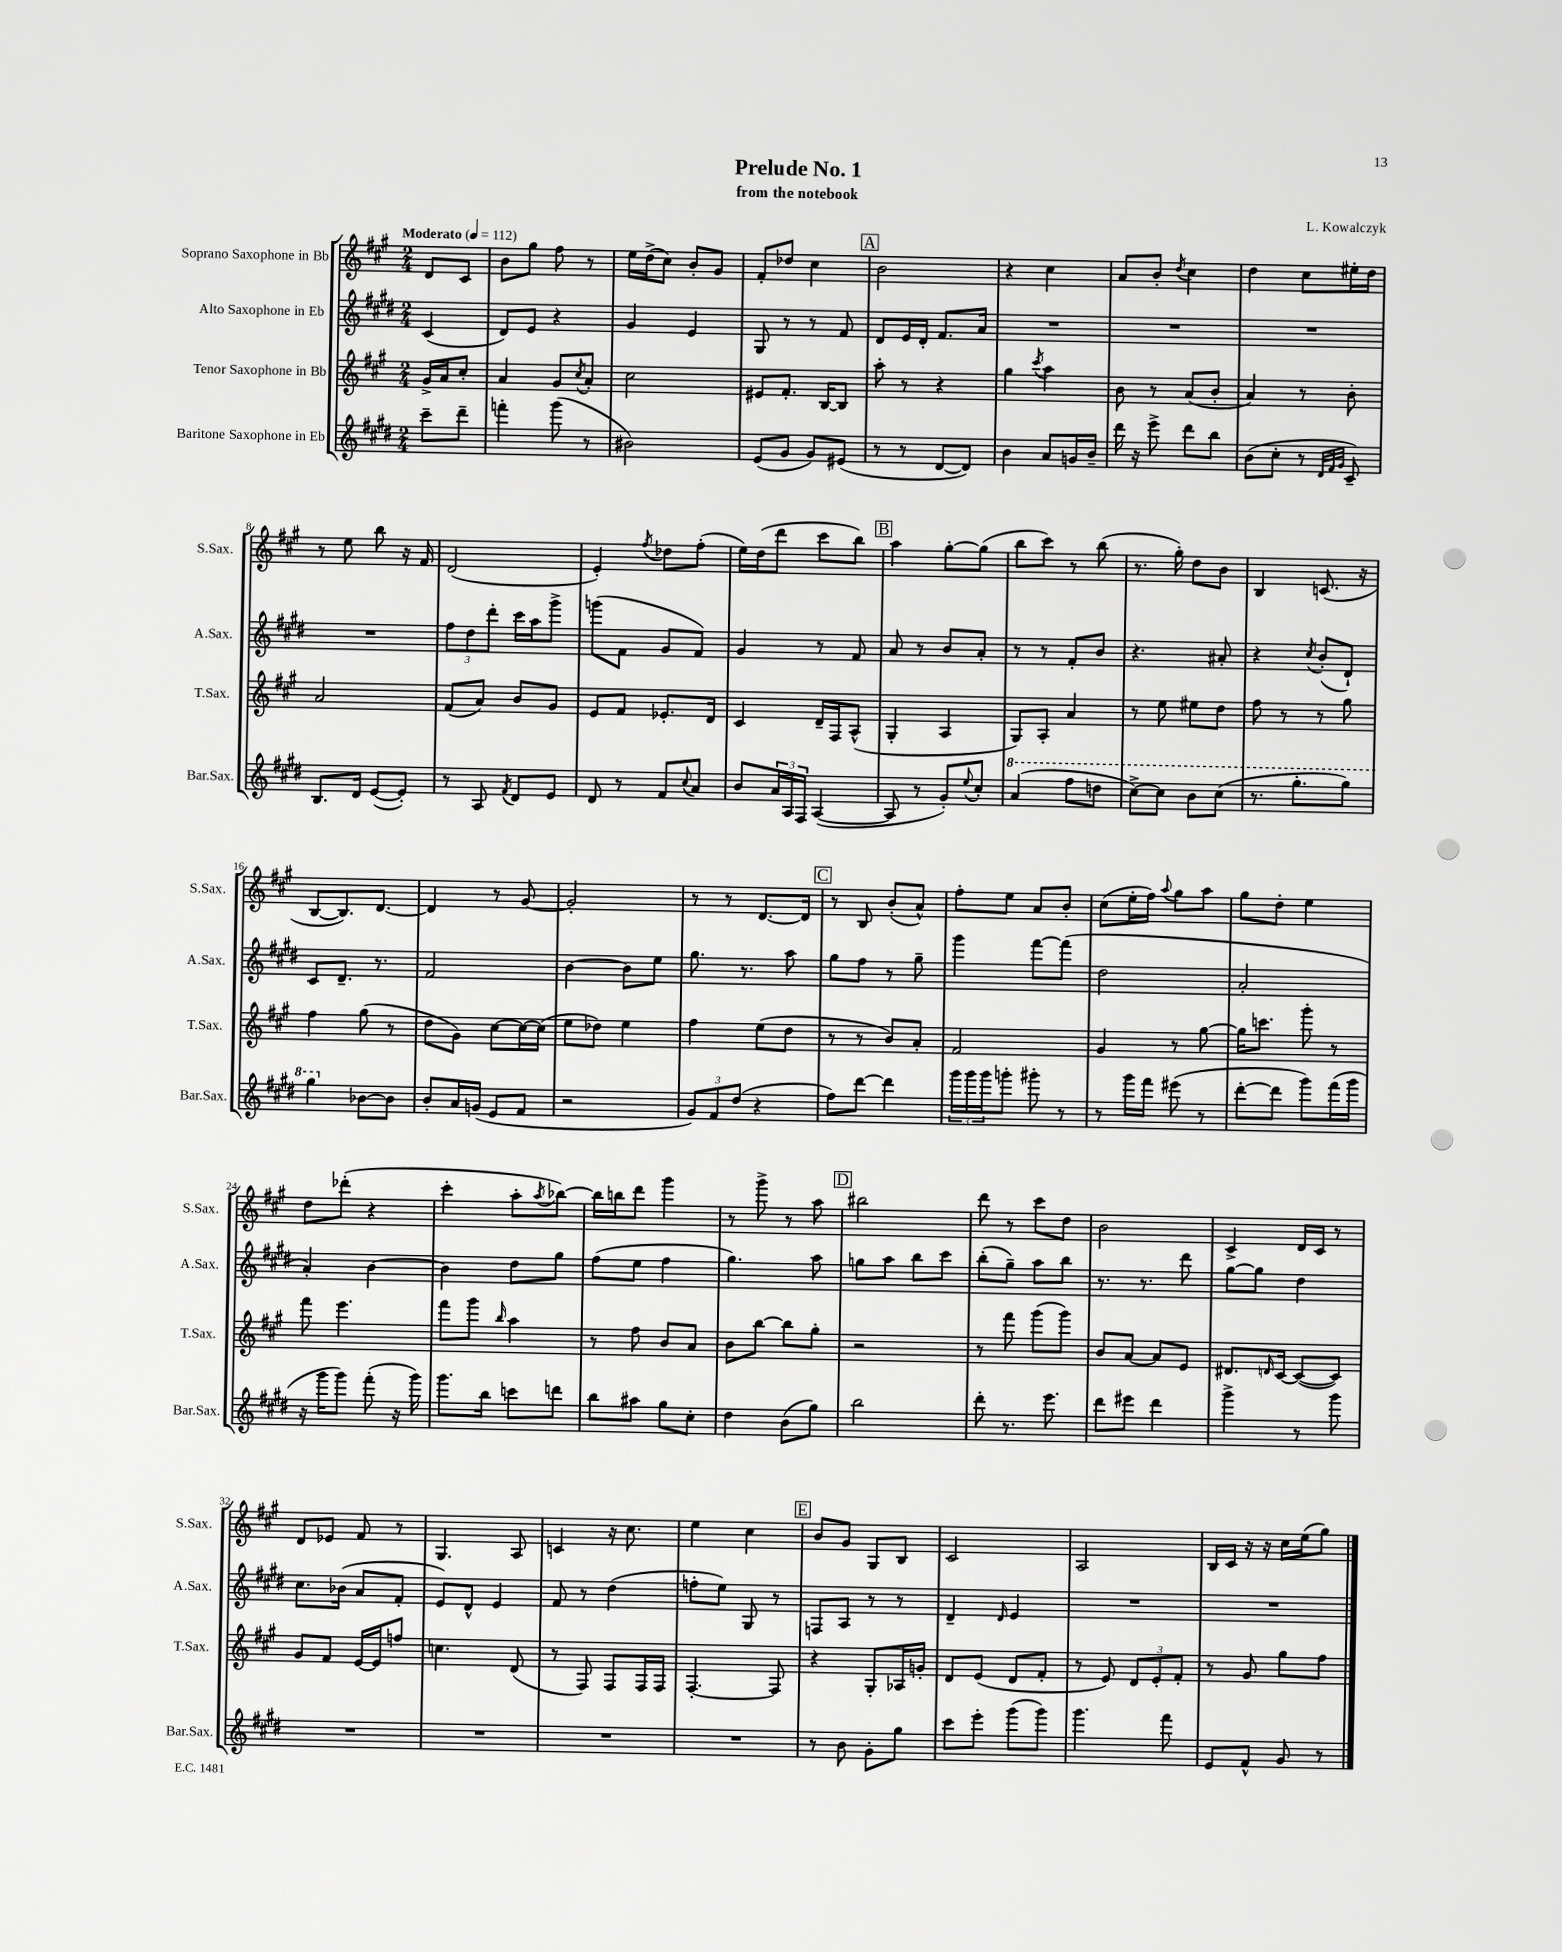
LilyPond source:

\header { title = "Prelude No. 1" composer = "L. Kowalczyk" subtitle = "from the notebook" }
<<
\new StaffGroup <<
\new Staff = "s0" \with { instrumentName = "Soprano Saxophone in Bb" shortInstrumentName = "S.Sax." } {
    \clef treble \key a \major \numericTimeSignature \time 2/4 \partial 4 \tempo "Moderato" 4 = 112
    d'8 cis'8 |
    b'8 gis''8 fis''8 r8 |
    e''16 d''16->( cis''8) b'8-. gis'8 |
    fis'8-. des''8 cis''4 |
    \mark \markup { \box "A" } b'2 |
    r4 cis''4 |
    a'8 b'8-. \acciaccatura { d''8 } cis''4 |
    d''4 cis''8 eis''16-. d''16 |
    r8 e''8 b''8 r16 fis'16 |
    d'2( |
    e'4-.) \acciaccatura { fis''8 } des''8 fis''8-.( |
    e''16) d''16( d'''8 cis'''8 b''8) |
    \mark \markup { \box "B" } a''4 gis''8~-. gis''8( |
    b''8 cis'''8) r8 b''8( |
    r8. gis''16-.) d''8 b'8 |
    b4 c'8.( r16 |
    b8~ b8.) d'8.~ |
    d'4 r8 gis'8~ |
    gis'2-. |
    r8 r8 d'8.~ d'16 |
    \mark \markup { \box "C" } r8 b8 b'8-.( a'8-^) |
    fis''8-. e''8 a'8 b'8-. |
    cis''8( e''16-. fis''16) \appoggiatura { a''8 } gis''8 a''8 |
    gis''8 d''8-. e''4 |
    d''8 des'''8-.( r4 |
    cis'''4-. a''8-. \acciaccatura { a''8 } bes''8~) |
    bes''16 b''16 d'''8 gis'''4 |
    r8 gis'''8-> r8 a''8 |
    \mark \markup { \box "D" } bis''2 |
    d'''8 r8 cis'''8 d''8 |
    b'2 |
    cis'4-> d'16 cis'16 r8 |
    d'8 ees'8 fis'8 r8 |
    gis4. a8 |
    c'4 r16 cis''8. |
    e''4 cis''4 |
    \mark \markup { \box "E" } b'8 gis'8 gis8 b8 |
    cis'2 |
    a2 |
    b16 cis'16 r16 r16 cis''16 e''16( gis''8) \bar "|." |
}
\new Staff = "s1" \with { instrumentName = "Alto Saxophone in Eb" shortInstrumentName = "A.Sax." } {
    \clef treble \key e \major \numericTimeSignature \time 2/4 \partial 4
    cis'4( |
    dis'8) e'8 r4 |
    gis'4 e'4 |
    gis8 r8 r8 fis'8 |
    \mark \markup { \box "A" } dis'8 e'16 dis'16-. fis'8. a'16 |
    R2 |
    R2 |
    R2 |
    R2 |
    \tuplet 3/2 { fis''8 dis''8 dis'''8-. } cis'''16 a''16 gis'''8-> |
    g'''8( fis'8 gis'8 fis'8) |
    gis'4 r8 fis'8 |
    \mark \markup { \box "B" } a'8 r8 b'8 a'8-. |
    r8 r8 fis'8-. b'8 |
    r4. ais'8-. |
    r4 \acciaccatura { cis''8 } b'8-.( dis'8-!) |
    cis'8 dis'8.-- r8. |
    fis'2 |
    b'4~ b'8 e''8 |
    gis''8. r8. a''8 |
    \mark \markup { \box "C" } gis''8 fis''8 r8 gis''8-- |
    gis'''4 fis'''8~ fis'''8( |
    dis''2 |
    a'2-. |
    a'4-.) b'4~ |
    b'4 dis''8 gis''8 |
    fis''8( e''8 fis''4 |
    gis''4.) a''8 |
    \mark \markup { \box "D" } g''8 a''8 b''8 cis'''8 |
    b''8-.( gis''8--) a''8 b''8 |
    r8. r8. dis'''8 |
    gis''8~ gis''8 dis''4 |
    cis''8. bes'16( a'8 fis'8-. |
    e'8) dis'8-^ e'4 |
    fis'8 r8 dis''4( |
    f''8-. e''8) gis8 r8 |
    \mark \markup { \box "E" } f8 a8 r8 r8 |
    dis'4-- \grace { dis'16 } e'4 |
    R2 |
    R2 \bar "|." |
}
\new Staff = "s2" \with { instrumentName = "Tenor Saxophone in Bb" shortInstrumentName = "T.Sax." } {
    \clef treble \key a \major \numericTimeSignature \time 2/4 \partial 4
    gis'16-> a'16 cis''8-. |
    a'4 gis'8 \acciaccatura { cis''8 } a'8-. |
    cis''2 |
    eis'8 fis'8.-. b16~ b8 |
    \mark \markup { \box "A" } a''8-. r8 r4 |
    gis''4 \acciaccatura { cis'''8 } a''4 |
    b'8 r8 a'8( b'8-. |
    a'4) r8 b'8-. |
    a'2 |
    fis'8( a'8) b'8 gis'8 |
    e'8 fis'8 ees'8.-. d'16 |
    cis'4 d'16-- fis16 a8-^( |
    \mark \markup { \box "B" } gis4-. a4 |
    gis8) a8-. a'4 |
    r8 e''8 eis''8 d''8 |
    fis''8 r8 r8 gis''8 |
    fis''4 gis''8( r8 |
    d''8 gis'8) cis''8~ cis''16~ cis''16( |
    e''8 des''8) e''4 |
    fis''4 e''8( d''8 |
    \mark \markup { \box "C" } r8 r8 b'8) a'8-. |
    fis'2 |
    gis'4 r8 gis''8~ |
    gis''16 c'''8. gis'''8-. r8 |
    fis'''8 e'''4. |
    fis'''8 gis'''8 \grace { b''16 } a''4 |
    r8 fis''8 b'8 a'8 |
    b'8 b''8~ b''8 gis''8-. |
    \mark \markup { \box "D" } r2 |
    r8 fis'''8 gis'''8( gis'''8) |
    b'8 a'8~ a'8 e'8 |
    dis'8. \grace { d'16 } cis'16~ cis'8~( cis'8) |
    gis'8 fis'8 e'16~ e'16 f''8 |
    c''4. d'8( |
    r8 fis8) fis8 fis16 fis16 |
    fis4.~-. fis8 |
    \mark \markup { \box "E" } r4 gis8-. aes16 g'16-. |
    d'8 e'8( d'8 fis'8-. |
    r8 e'8) \tuplet 3/2 { d'8 e'8-. fis'8-. } |
    r8 gis'8 gis''8 fis''8 \bar "|." |
}
\new Staff = "s3" \with { instrumentName = "Baritone Saxophone in Eb" shortInstrumentName = "Bar.Sax." } {
    \clef treble \key e \major \numericTimeSignature \time 2/4 \partial 4
    cis'''8-- dis'''8-- |
    f'''4-. gis'''8( r8 |
    bis'2) |
    e'8( gis'8 gis'8) eis'8( |
    \mark \markup { \box "A" } r8 r8 dis'8~ dis'8) |
    b'4 a'8 g'16 b'16-- |
    dis'''16 r16 e'''8-> dis'''8 b''8 |
    b'8( cis''8-. r8 \grace { dis'32 fis'32 gis'32 } cis'8--) |
    b8. dis'16 e'8~( e'8-.) |
    r8 a8 \acciaccatura { fis'8 } dis'8 e'8 |
    dis'8 r8 fis'8 \appoggiatura { cis''8 } a'8 |
    b'8 \tuplet 3/2 { a'16 a16 fis16 } a4~( |
    \mark \markup { \box "B" } a8 r8 gis'8-.) \appoggiatura { e''8 } cis''8-. |
    \ottava #1 a''4( fis'''8 d'''8 |
    cis'''8~->) cis'''8 b''8 cis'''8( |
    r8. gis'''8.-. gis'''8) |
    gis'''4 \ottava #0 bes'8~ bes'8 |
    b'8-. a'16 g'16( e'8 fis'8 |
    r2 |
    \tuplet 3/2 { gis'8) fis'8 dis''8( } r4 |
    \mark \markup { \box "C" } fis''8) dis'''8~ dis'''4 |
    \tuplet 3/2 { gis'''16 gis'''16 gis'''16 } g'''8-. gis'''8-. r8 |
    r8 gis'''16 fis'''16 eis'''8( r8 |
    dis'''8~-. dis'''8 gis'''8) fis'''16( gis'''16 |
    r16 gis'''16 gis'''8) fis'''8-.( r16 gis'''16) |
    gis'''8. b''16 c'''8 d'''8 |
    b''8 ais''8 gis''8 cis''8-. |
    dis''4 b'8( gis''8) |
    \mark \markup { \box "D" } b''2 |
    dis'''8-. r8. e'''8. |
    dis'''8 eis'''8 dis'''4 |
    gis'''4-> r8 gis'''8 |
    R2 |
    R2 |
    R2 |
    R2 |
    \mark \markup { \box "E" } r8 b'8 gis'8-. gis''8 |
    cis'''8 e'''8-. gis'''8( gis'''8) |
    gis'''4. fis'''8 |
    e'8 fis'8-^ gis'8 r8 \bar "|." |
}
>>
>>
